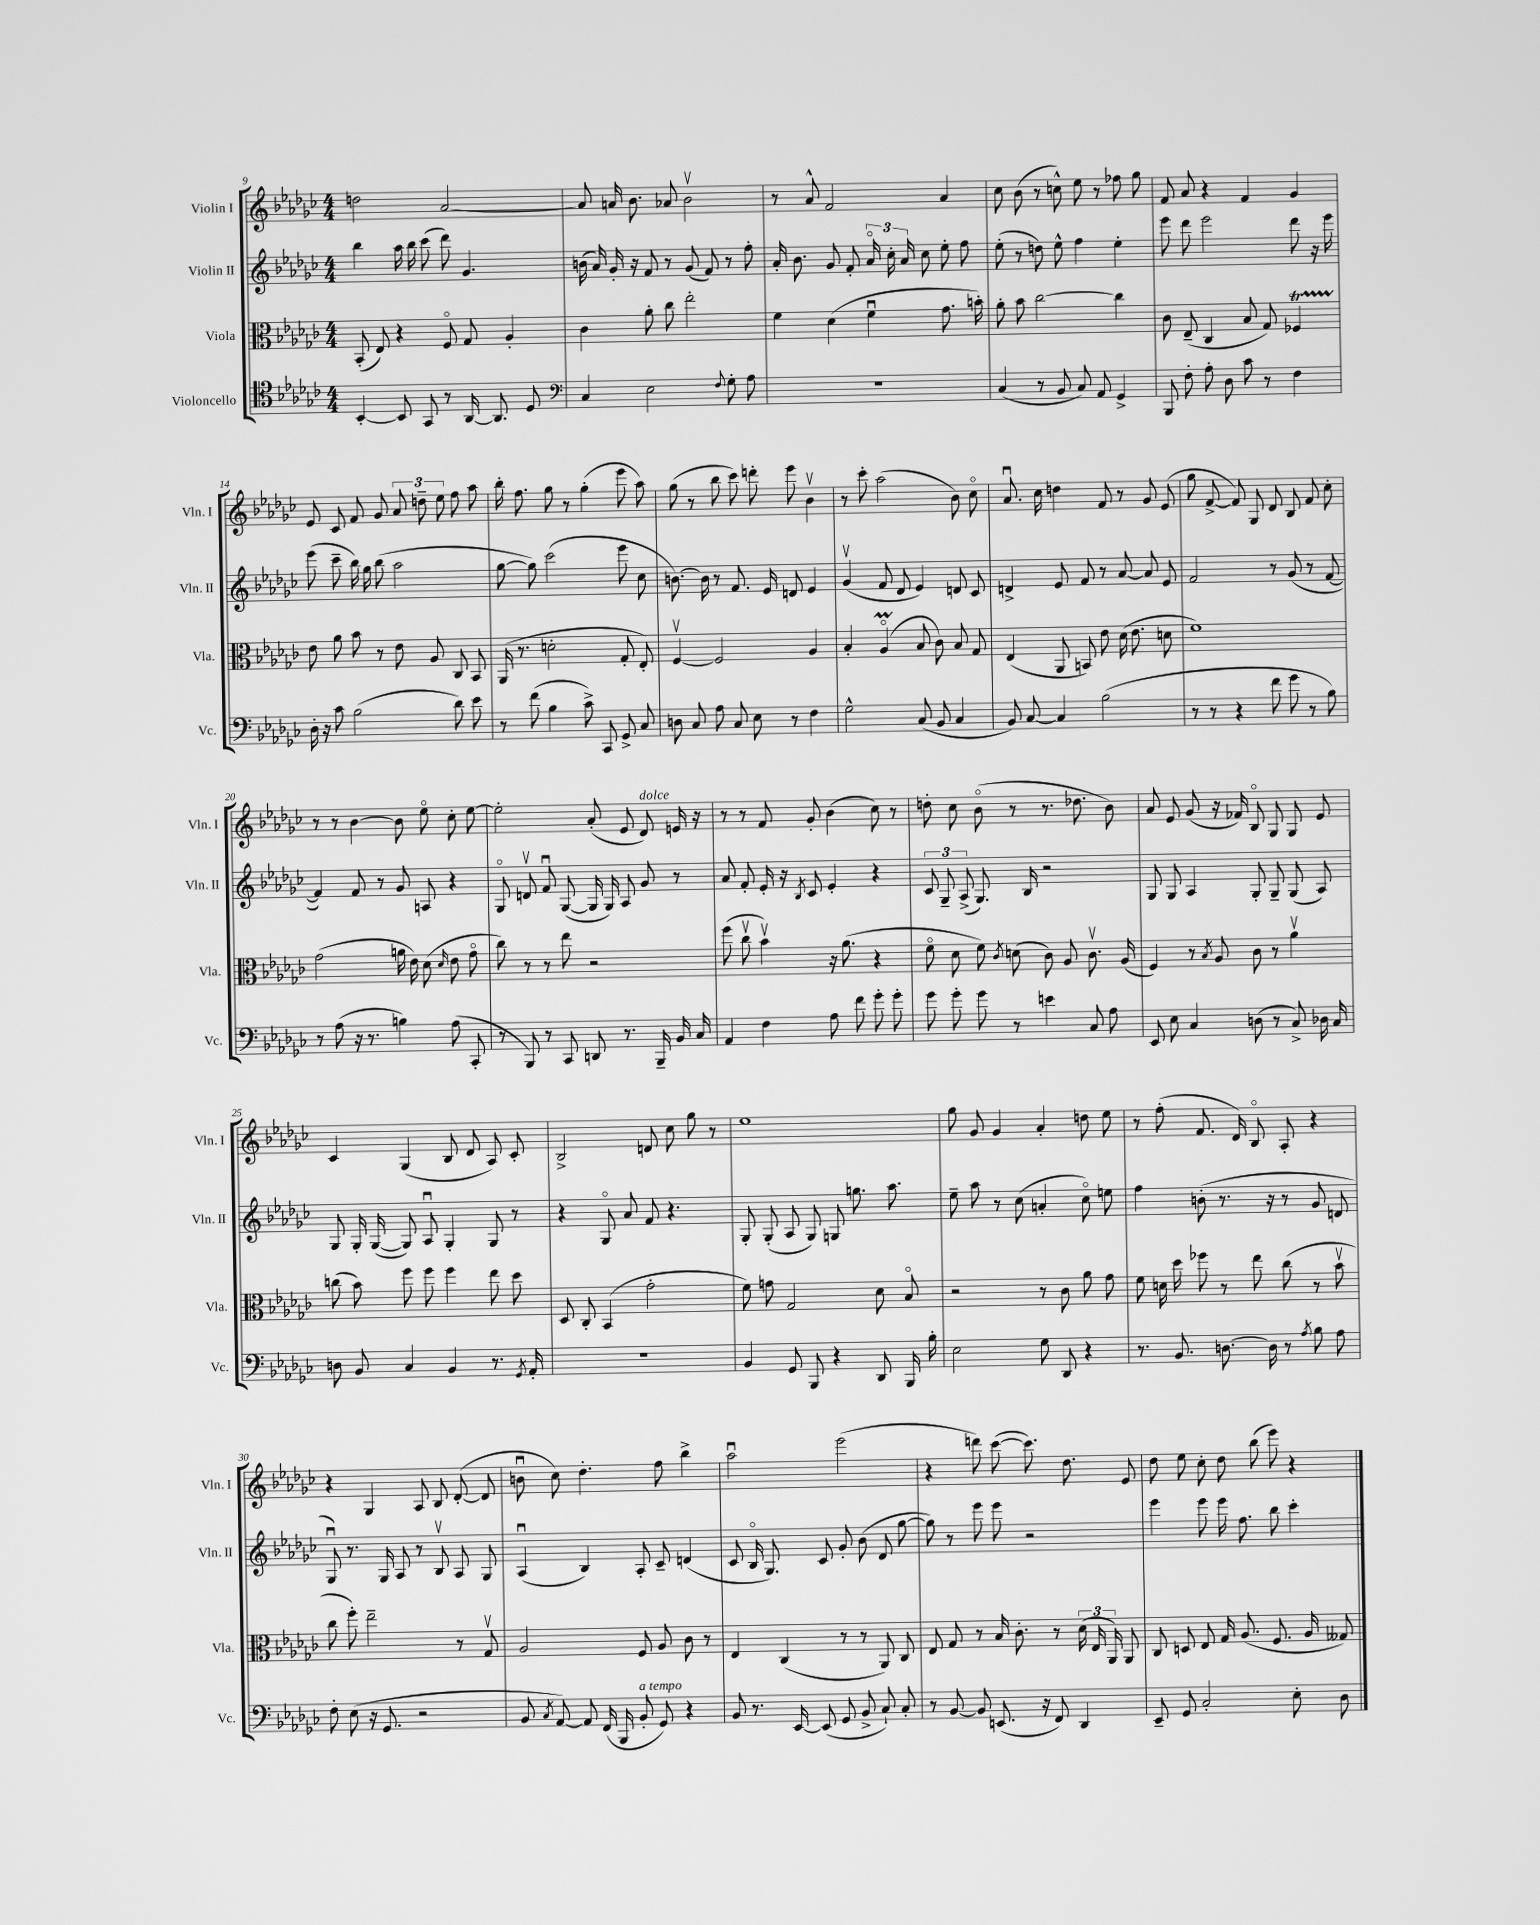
<<
\new StaffGroup <<
\new Staff = "s0" \with { instrumentName = "Violin I" shortInstrumentName = "Vln. I" } {
    \clef treble \key ges \major \numericTimeSignature \time 4/4
    \autoBeamOff d''2 aes'2~ |
    aes'8 a'16 bes'8. aes'8 bes'2\upbow |
    r8 aes'8-^ f'2 aes'4 |
    ces''8 bes'8( r8 c''8-^) ees''8 r8 fes''8 ges''8 |
    f'8 aes'8 r4 f'4 ges'4 |
    ees'8 ces'8 f'8 ges'8 \tuplet 3/2 { aes'8 d''8-- ees''8 } f''8 aes''8 |
    bes''16-. f''8. ges''8 r8 ges''4-.( ees'''8 aes''8) |
    ges''8( r8 bes''8 ces'''8) d'''8-. ees'''8 bes'4\upbow |
    r8 ces'''8-. aes''2( bes'8) ces''8\flageolet |
    aes'8.\downbow ces''16 d''4 f'8 r8 ges'8 ees'8( |
    ges''8 f'8~-> f'8) ges8 des'8 bes8 f'8 ces''8-. |
    r8 r8 bes'4~ bes'8 ees''8\flageolet ces''8-. ees''8~ |
    ees''2-. aes'8-.( ees'8 des'8^\markup { \italic "dolce" }) e'16 r16 |
    r8 r8 f'8 ges'8-. bes'4( ces''8) r8 |
    d''8-. ces''8 bes'8\flageolet( r8 r8. des''8. bes'8) |
    aes'8 ees'8 ges'8( r16 fes'16) bes8\flageolet ges8 ges8 ees'8 |
    ces'4 ges4( bes8 des'8 aes8) ces'8-. |
    bes2-> d'8 ces''8 ges''8 r8 |
    ees''1 |
    ges''8 ges'8 ges'4 aes'4-. d''8 ees''8 |
    r8 f''8-.( f'8. des'16) bes8\flageolet aes8-. r4 |
    r4 ges4 aes8 bes8 des'8~-.( des'8 |
    b'8\downbow ces''8) des''4.-. f''8 bes''4-> |
    aes''2\downbow ees'''2( |
    r4 d'''8) ces'''8~( ces'''8.) des''8. ees'8 |
    des''8 ees''8 ces''8-. des''8 bes''8( ees'''8) r4 \bar "|." |
}
\new Staff = "s1" \with { instrumentName = "Violin II" shortInstrumentName = "Vln. II" } {
    \clef treble \key ges \major \numericTimeSignature \time 4/4
    \autoBeamOff bes''4 aes''16 bes''16 ces'''8( des'''8) ges'4. |
    b'16( aes'16) ges'16-. r16 f'8 r8 ges'8( f'8) r8 f''8-. |
    aes'16-. bes'8. ges'8 f'8-. \tuplet 3/2 { aes'16\flageolet ces''16-. aes'16 } ces''8 ees''8-. f''8 |
    ees''8-.( r8 d''8) ees''8-^ f''4 ees''4-. |
    ees'''8 des'''8 ees'''2 des'''8 r16 ees'''16 |
    ees'''8( ces'''8-- bes''16) ges''16 bes''8( aes''2 |
    ges''8~ ges''8) ces'''2( ees'''8 ces''8 |
    b'8.~) b'16 r8 f'8. ees'16 d'8 ees'4 |
    ges'4\upbow( f'8 des'8 ees'4) d'8 ces'8 |
    d'4-> ees'8 f'8 r8 aes'8~ aes'8 ees'8 |
    f'2 r8 ges'8( r8 f'8~ |
    f'4) f'8 r8 ges'8 a8 r4 |
    ges8\flageolet d'8\upbow f'8\downbow ges8~( ges16 ges16) aes8 ges'8 r8 |
    aes'8 f'8-. ees'16-. r16 \acciaccatura { bes8 } ces'8 ees'4-. r4 |
    \tuplet 3/2 { ces'8 ges8-- aes8->( } ges8.) bes16 r2 |
    ges8 ges8 aes4 ges8-. ges8-- ges8( aes8) |
    ges8 ges16-. ges16~( ges8) aes8\downbow ges4-. ges8 r8 |
    r4 ges8\flageolet aes'8 f'8 r4. |
    ges8-. ges8-.( aes8 ges8) g8 g''8. aes''8. |
    ees''8-- aes''8 r8 ces''8( a'4-. ces''8\flageolet) e''8 |
    f''4 b'8-.( r8. r16 r8 ges'8 d'8 |
    ges8\downbow) r8. ges16 aes8 r8 bes8\upbow aes8 ges8 |
    aes4\downbow( bes4) aes8-. ces'8-- d'4( |
    ces'8 bes16\flageolet ges8.) ces'8 ges'8-. bes'8( des'8 ges''8~ |
    ges''8) r8 ees'''8 ees'''8 r2 |
    ees'''4 ees'''8 ees'''16 f''8. bes''8 ces'''4-. \bar "|." |
}
\new Staff = "s2" \with { instrumentName = "Viola" shortInstrumentName = "Vla." } {
    \clef alto \key ges \major \numericTimeSignature \time 4/4
    \autoBeamOff bes,8-.( ees8) r4 f8\flageolet ges8 aes4-. |
    ces'4 aes'8-. ces''8 ees''2-. |
    f'4 des'4( f'4\downbow ges'8. b'16-.) |
    aes'8-. bes'8 ces''2~ ces''4 |
    ces'8 ees8--( ces4 bes8 ges8) fes4\startTrillSpan |
    ees'8\stopTrillSpan aes'8 bes'8 r8 ees'8 aes8 ces8 bes,8 |
    aes,16( r8. d'2-. ges8-. ees8-.) |
    f4~\upbow f2 aes4 |
    bes4-. aes4\flageolet\prall( bes8 ces'8) bes8 ges8 |
    ees4( aes,8 b,8) ees'8 des'16( ees'8. d'8 |
    f'1) |
    ges'2( a'16 ees'16) des'8( \grace { des'16 } ees'8 ges'8\flageolet |
    ces''8) r8 r8 ees''8 r2 |
    f''8( ces''8\upbow bes'4\upbow) r16 aes'8.( r4 |
    f'8\flageolet des'8 f'8) \acciaccatura { ces'8 } d'8( ces'8) aes8 ces'8.\upbow aes16( |
    f4) r8 \acciaccatura { bes8 } aes8 ces'8 r8 aes'4\upbow |
    c''8( bes'8) f''8 f''8 f''4 ees''8 des''8 |
    des8 ces8-. bes,4( ges'2-. |
    f'8) g'8 ges2 des'8 bes8\flageolet |
    r2 r8 ces'8 aes'8 ges'8 |
    f'8 d'16 des''16 fes''8 r8 ees''8 ces''8( r8 bes'8\upbow |
    ces''8 f''8-.) ees''2-- r8 ges8\upbow |
    aes2 f8 aes8 ces'8 r8 |
    ees4 ces4( r8 r8 aes,8) ces8 |
    ees8 ges8 r8 bes16 ces'8.-. r8 \tuplet 3/2 { des'16( ees16 aes,16) } aes,8 |
    ces8 d8 ees8 ges16 aes8.( f8. aes16 geses8) \bar "|." |
}
\new Staff = "s3" \with { instrumentName = "Violoncello" shortInstrumentName = "Vc." } {
    \clef tenor \key ges \major \numericTimeSignature \time 4/4
    \autoBeamOff bes,4~-. bes,8 ges,8 r8 aes,16~ aes,8. des8 |
    \clef bass ces4 ees2 \appoggiatura { f8 } ges8-. aes8 |
    R1 |
    ces4( r8 bes,8 ces8) aes,8 ges,4-> |
    bes,,8 f8-. aes8-. des8 ces'8 r8 f4 |
    des16-. r16 ces'8 bes2( des'8) ees'8 |
    r8 f'8( bes4 ces'8->) ces,8 ges,8-> ces8 |
    d8 ces8 aes8 ces8 ees8 r8 f4 |
    ges2-^ ces8( bes,8 ces4 |
    bes,8) ces8~ ces4 bes2( |
    r8 r8 r4 f'8 ges'8 r8 bes8) |
    r8 aes8( r16 r8. b4) aes8( ces,8-. |
    r8 bes,,8) r8 ces,8 d,8 r8. bes,,16-- bes,16 ces16 |
    aes,4 f4 aes8 f'8 ges'8-. ges'8-. |
    ges'8 ges'8-. ges'8 r8 e'4 ces8 aes8 |
    ees,8 ees8 ces4 d8( r8 ces8->) des16 ces16 |
    d8 bes,8 ces4 bes,4 r8. \acciaccatura { ges,8 } aes,16-. |
    R1 |
    bes,4 ges,8 bes,,8 r4 des,8 bes,,16 bes16-. |
    ees2 ges8 des,8 r4 |
    r8. bes,8. d8.~ d16 r8 \acciaccatura { aes8 } bes8 aes8 |
    f8-. ees8( r16 ges,8. r2 |
    bes,8 \acciaccatura { ces8 } aes,8~) aes,8 f,16( bes,,16 bes,8-.^\markup { \italic "a tempo" } ges,8) r4 |
    bes,8 r8. ees,16~ ees,8( ges,8 bes,8-> ces8-!) ces8-. |
    r8 bes,8~ bes,8 e,8.( r16 f,8) des,4 |
    ees,8-- ges,8 ces2-. ees8-. des8 \bar "|." |
}
>>
>>
\layout { \context { \Score currentBarNumber = #9 } }
